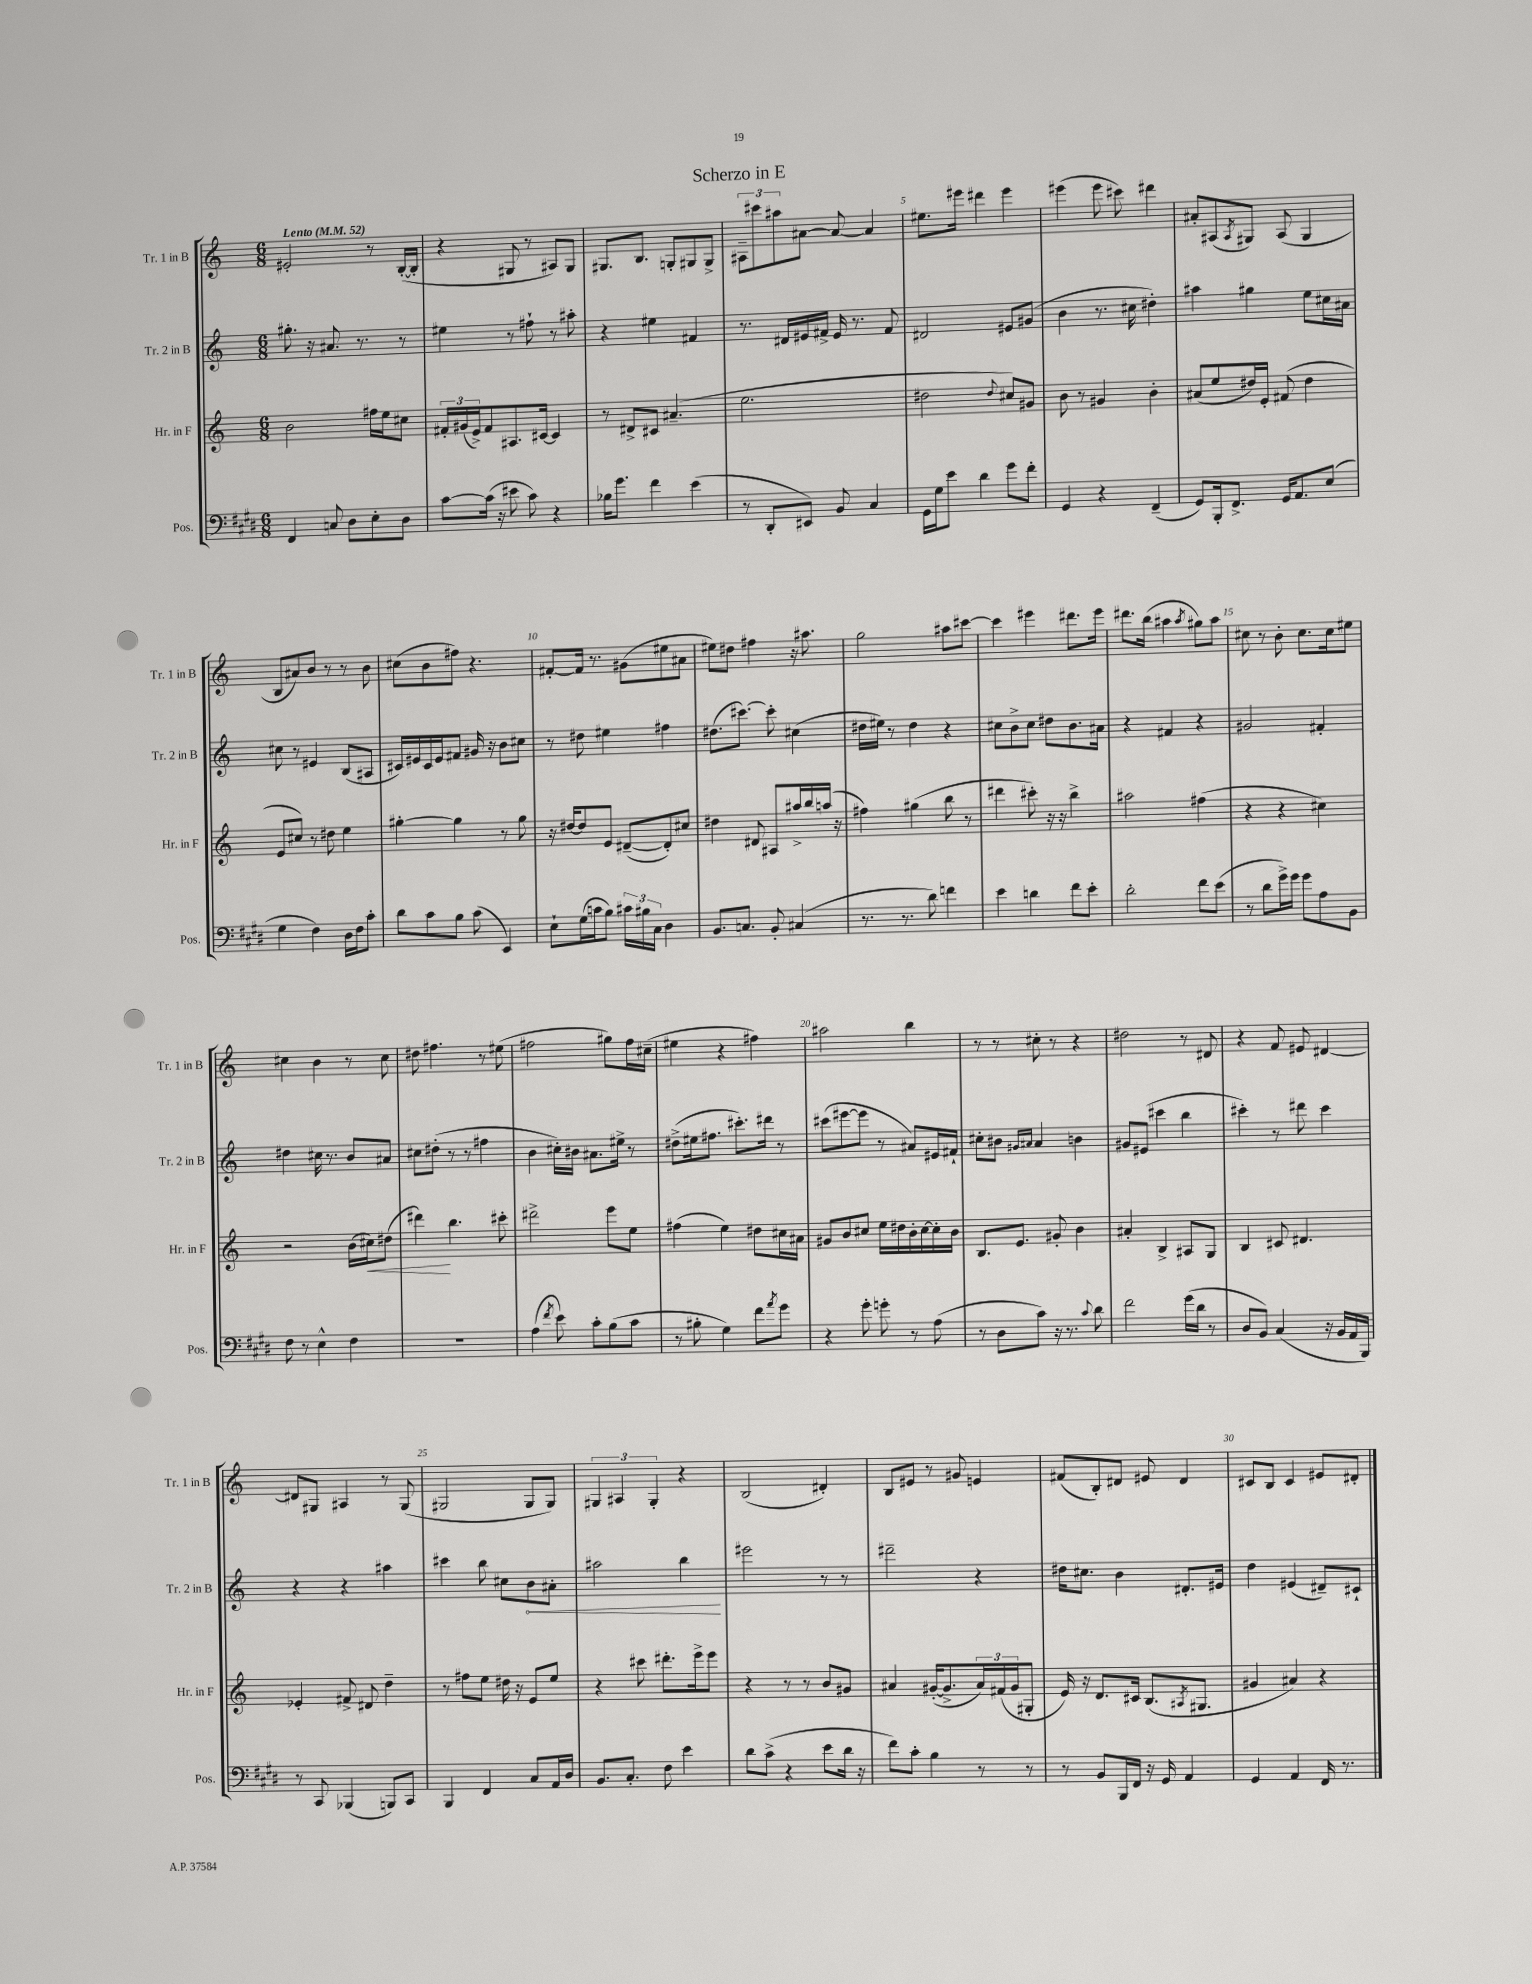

**kern	**kern	**dynam	**kern	**dynam	**kern
*part4	*part3	*part3	*part2	*part2	*part1
*staff4	*staff3	*staff3	*staff2	*staff2	*staff1
*I"Pos.	*I"Hr. in F	*	*I"Tr. 2 in B	*	*I"Tr. 1 in B
*I'Pos.	*I'Hr. in F	*	*I'Tr. 2 in B	*	*I'Tr. 1 in B
*clefF4	*clefG2	*	*clefG2	*	*clefG2
*k[f#c#g#d#]	*k[]	*	*k[]	*	*k[]
*M6/8	*M6/8	*	*M6/8	*	*M6/8
*MM52	*MM52	*	*MM52	*	*MM52
=1	=1	=1	=1	=1	=1
!	!	!	!	!	!LO:TX:a:B:t=Lento
4FF#/	2b\	.	8.gg#X'\	.	2e#X'/
.	.	.	16r	.	.
8Cn/	.	.	8.a#X/	.	.
8D#\L	.	.	.	.	.
.	.	.	8.r	.	.
8E'\	16ff#X\LL	.	.	.	8r
.	16ee\J	.	.	.	.
8D#\J	8cc#X\J	.	8r	.	([16B'/LL
.	.	.	.	.	16B'/JJ]
=2	=2	=2	=2	=2	=2
[8c#\L	24f#X'/LL	.	4ee#X\	.	4r
.	(24g#X/	.	.	.	.
.	24e^/J)	.	.	.	.
(16c#\Jk]	8f#/	.	.	.	.
16r	.	.	.	.	.
8e#X\	8.A#X/	.	8r	.	8G#X/
8c#\)	.	.	8ff#X`\	.	8r
.	[16c#X/Jk	.	.	.	.
4r	4c#/]	.	8r	.	8A#X/L)
.	.	.	8aa#X'\	.	8G#/J
=3	=3	=3	=3	=3	=3
16B-X\KL	8r	.	4r	.	8.G#X/L
8.g#\J	.	.	.	.	.
.	8d#X^/L	.	.	.	.
.	.	.	.	.	8.B/J
4f#\	8c#X/J	.	4ee#X\	.	.
.	(4.a#X~/	.	.	.	8Gn'/L
(4e\	.	.	4f#X/	.	8G#X/
.	.	.	.	.	8G#^/J
=4	=4	=4	=4	=4	=4
8r	2.ee\	.	8.r	.	12A#X~\L
.	.	.	.	.	12ccc#X\
8DD#'/L	.	.	.	.	.
.	.	.	.	.	12aa#X\
.	.	.	16d#X/LL	.	.
8EE#X/J)	.	.	16e#X/	.	[8a#X\J
.	.	.	16f#X^/JJ	.	.
8BB/	.	.	16e#/	.	8a#/_
.	.	.	8.r	.	.
4C#/	.	.	.	.	4a#/]
.	.	.	8f#/	.	.
=5	=5	=5	=5	=5	=5
16GG#\LL	2dd#X\	.	2d#X/	.	8.ee#X\L
16G#\J	.	.	.	.	.
8e\J	.	.	.	.	.
.	.	.	.	.	16eee#X\Jk
4d#\	.	.	.	.	4ddd#X\
.	8qqdd#/	.	.	.	.
8g#\L	8cc#X/L)	.	8e#X/L	.	4eee#\
8f#'\J	8g#X/J	.	(8g#X/J	.	.
=6	=6	=6	=6	=6	=6
4GG#/	8b\	.	4b\	.	(4eee#X\
.	8r	.	.	.	.
4r	4g#X/	.	8.r	.	8eee#\
.	.	.	.	.	8ccc#X\)
.	.	.	16cc#X\	.	.
(4FF#~/	4b'\	.	4dd#X'\)	.	4ddd#X\
=7	=7	=7	=7	=7	=7
8GG#/L)	(8a#X/L	.	4aa#X\	.	8a#X'/L
16BBB'/k	8ee/	.	.	.	(8A#X/
8.FF#^/J	.	.	.	.	.
.	.	.	.	.	8qA#/
.	16dd#X/L)	.	4gg#X\	.	8G#X/J)
.	16e'/JJ	.	.	.	.
16GG#/KL	(8f#X/	.	.	.	(8A#/
8.AA/	.	.	.	.	.
.	4dd#\	.	8ee\L	.	4G#/
(8E/J	.	.	16cc#X\L	.	.
.	.	.	16a#X\JJ	.	.
!!LO:LB:g=z
=8	=8	=8	=8	=8	=8
4G#\	8e/L	.	8cc#X\	.	8B/L
.	8cc#X/J)	.	8r	.	8a#X/)
4F#\)	8r	.	4e#X/	.	8b/J
.	8dd#X\	.	.	.	8r
16D#\LL	4ee\	.	(8B/L	.	8r
16F#\J	.	.	.	.	.
8c#'\J	.	.	8A#X/J	.	8b\
=9	=9	=9	=9	=9	=9
8d#\L	[4gg#X'\	.	16c#X/LL)	.	(8cc#X\L
.	.	.	16e#X/	.	.
8c#\	.	.	16c#/	.	8b\
.	.	.	16e#/J	.	.
8B\J	4gg#\]	.	8f#X/J	.	8ff#X\J)
(8c#\	.	.	16g#X/	.	4.r
.	.	.	16r	.	.
4EE/)	8r	.	8b\L	.	.
.	8gg#\	.	8cc#X\J	.	.
=10	=10	=10	=10	=10	=10
8E`\L	16r	.	8r	.	[8f#X'/L
.	[16dd#X/KL	.	.	.	.
(16G#\L	8dd#/]	.	8dd#X\	.	16f#/Jk]
16cn\J	.	.	.	.	8.r
8B\J)	8e/J	.	4ee#X\	.	.
24c#X\LL	([8d#X~/L	.	.	.	(8g#X\L
24B#X\	.	.	.	.	.
24C#\JJ	.	.	.	.	.
4D#\	8d#'/])	.	4ff#X\	.	8ee#X\
.	8cc#X/J	.	.	.	8a#X\J
=11	=11	=11	=11	=11	=11
8.BB/L	4dd#X\	.	(8.dd#X\L	.	8ee#X\L)
.	.	.	.	.	8dd#X\J
8.Cn/J	.	.	[8.ccc#X\J)	.	.
.	8d#X/	.	.	.	4ff#X\
8BB'/	8A#X/L	.	8ccc#'\]	.	.
(4C#X/	16aa#X^/L	.	(4cc#X\	.	16r
.	16bb/	.	.	.	8.aa#X\
.	(16aan/JJ	.	.	.	.
.	16r	.	.	.	.
=12	=12	=12	=12	=12	=12
8.r	4ff#X\)	.	16dd#X\LL	.	2gg\
.	.	.	16ee#X\JJ)	.	.
.	.	.	8r	.	.
8.r	.	.	.	.	.
.	(4gg#X\	.	4dd#\	.	.
8d#\)	.	.	.	.	.
4fn\	8bb\	.	4r	.	8aa#X\L
.	8r	.	.	.	[8ccc#X\J
=13	=13	=13	=13	=13	=13
4e\	4ddd#X\	.	8cc#X\L	.	4ccc#\]
.	.	.	8b^\	.	.
4dn\	8ccc#X'\)	.	8cc#\J	.	4eee#X\
.	16r	.	8dd#X\L	.	.
.	16r	.	.	.	.
8f#\L	4bb^\	.	8.b\	.	8.ddd#X\L
8e'\J	.	.	.	.	.
.	.	.	16a#X\Jk	.	16eee#\Jk
=14	=14	=14	=14	=14	=14
2d#'\	2aa#X\	.	4r	.	8.ddd#X\L
.	.	.	.	.	(16bb\Jk
.	.	.	4f#X/	.	4aa#X\
.	.	.	.	.	8qaa#/
8f#\L	(4ff#X\	.	4r	.	8gg#X\L)
(8e\J	.	.	.	.	8aa#\J
=15	=15	=15	=15	=15	=15
8r	4r	.	2g#X/	.	8cc#X\
8d#\L	.	.	.	.	8r
16g#^\L)	4r	.	.	.	8b'\
16g#\JJ	.	.	.	.	.
8g#\L	.	.	.	.	8.cc#\L
8A\	4cc#X\)	.	4f#X'/	.	.
.	.	.	.	.	16cc#\k
8BB\J	.	.	.	.	8ee#X\J
!!LO:LB:g=z
=16	=16	=16	=16	=16	=16
8F#\	2r	.	4dd#X\	.	4cc#X\
8r	.	.	.	.	.
4E^^\	.	.	16cc#X\	.	4b\
.	.	.	8.r	.	.
4F#\	(16b\LL	.	8b/L	.	8r
!	!	!LO:HP:b	!	!	!
.	16cc#X\J)	<	.	.	.
.	(8dd#X\J	.	8a#X/J	.	8cc#\
=17	=17	=17	=17	=17	=17
2.r	4ddd#X\)	.	8cc#X\L	.	8dd#X\
.	.	.	(8dd#X'\J	.	4.ff#X\
.	4.bb\	[	8r	.	.
.	.	.	8r	.	.
.	.	.	4ff#X\	.	8r
.	8ccc#X'\	.	.	.	(8ee#X\
=18	=18	=18	=18	=18	=18
(4A\	2ddd#X^\	.	4b\	.	2ff#X\
8qf#/	.	.	.	.	.
8e\)	.	.	16cc#X'\LL)	.	.
.	.	.	16b#X\JJ	.	.
8c#'\L	.	.	8.a#X\L	.	.
(8B\	8eee\L	.	.	.	8gg#X\L)
.	.	.	16ee#X^\Jk	.	.
8c#\J	8ee\J	.	8r	.	16ff#\L
.	.	.	.	.	(16cc#X~\JJ
=19	=19	=19	=19	=19	=19
8r	(4ff#X\	.	(8dd#X^\L	.	4ee#X\
8B#X'\	.	.	16ee#X\k	.	.
.	.	.	8.ff#X\J	.	.
4G#\)	4ee\)	.	.	.	4r
.	.	.	8.ccc#X'\L)	.	.
8f#\L	8dd#X\L	.	.	.	4ff#X\)
.	.	.	16ddd#X\Jk	.	.
8qa/	.	.	.	.	.
8g#\J	16cc#X\L	.	8r	.	.
.	16a#X\JJ	.	.	.	.
=20	=20	=20	=20	=20	=20
4r	8g#X/L	.	(8ccc#X\L	.	2aa#X\
.	8b/	.	[8eee#X\	.	.
8g#'\	8cc#X/J	.	8eee#\J]	.	.
8gn'\	16ee\LL	.	8r	.	.
.	16dd#X\	.	.	.	.
8r	16b'\	.	8a#X/L)	.	4bb\
.	[16cc#\	.	.	.	.
(8A\	16cc#'\]	.	16e#X/L	.	.
.	16b\JJ	.	16f#X`/JJ	.	.
=21	=21	=21	=21	=21	=21
8r	8.B/L	.	8cc#X'\L	.	8r
8D#\L	.	.	8b#X\J	.	8r
.	8.e/J	.	.	.	.
.	.	.	16qqg#X/LL	.	.
.	.	.	16qqa#X/JJ	.	.
8c#\J)	.	.	4a#/	.	8cc#X'\
16r	8g#X'/	.	.	.	8r
8.r	.	.	.	.	.
.	4b\	.	4bn\	.	4r
8qqc#/	.	.	.	.	.
8d#\	.	.	.	.	.
=22	=22	=22	=22	=22	=22
2f#\	4a#X'/	.	8g#X/L	.	2dd#X\
.	.	.	(8e#X/J	.	.
.	4B^/	.	4ccc#X\	.	.
(16g#\LL	8A#X/L	.	4bb\	.	8r
16d#\JJ	.	.	.	.	.
8r	8G/J	.	.	.	8d#X/
=23	=23	=23	=23	=23	=23
8D#/L	4B/	.	4ccc#X'\)	.	4r
8BB/J)	.	.	.	.	.
(4C#/	8c#X/	.	8r	.	8f/
.	4.d#X/	.	8ddd#X\	.	8e#X/
16r	.	.	4ccc#\	.	[4d#X/
16BB/LL	.	.	.	.	.
16AA/	.	.	.	.	.
16BBB/JJ)	.	.	.	.	.
!!LO:LB:g=z
=24	=24	=24	=24	=24	=24
8r	4e-X'/	.	4r	.	8d#X/L]
8CC#/	.	.	.	.	8G#X/J
(4BBB-X/	8f#X^/	.	4r	.	4A#X/
.	8d#X/	.	.	.	.
8BBBn/L)	4dd~\	.	4aa#X\	.	8r
8CC#/J	.	.	.	.	(8G#/
=25	=25	=25	=25	=25	=25
4BBB/	8r	.	4ccc#X\	.	2G#X/
.	8ff#X\L	.	.	.	.
4FF#/	8ee\J	.	8bb\	.	.
.	16dd#X\	.	8cc#X\L	.	.
.	16r	.	.	.	.
!	!	!	!	!LO:HP:b	!
8C#/L	8e/L	.	8b\	<	8G#/L
16AA/L	8ee/J	.	8a#X'\J	.	8G#/J)
16D#/JJ	.	.	.	.	.
=26	=26	=26	=26	=26	=26
8.BB/L	4r	.	2aa#X\	.	6G#X/
.	.	.	.	.	6A#X/
8.C#'/J	.	.	.	.	.
.	8ccc#X\	.	.	.	.
.	.	.	.	.	6G#'/
8F#\	8.ddd#X'\L	.	.	.	.
4e\	.	.	4bb\	.	4r
.	16eee^\k	.	.	.	.
.	8eee\J	.	.	.	.
.	.	.	.	[	.
=27	=27	=27	=27	=27	=27
8d#\L	4r	.	2eee#X\	.	(2B/
(8c#^\J	.	.	.	.	.
4r	8r	.	.	.	.
.	8r	.	.	.	.
8e\L	8b/L	.	8r	.	4d#X'/)
16d#\Jk	8g#X/J	.	8r	.	.
16r	.	.	.	.	.
=28	=28	=28	=28	=28	=28
8f#\L)	4a#X/	.	2ddd#X~\	.	8B/L
8c#'\J	.	.	.	.	8e#X/J
4B\	([16g#X'/KL	.	.	.	8r
.	8.g#^/]	.	.	.	.
.	.	.	.	.	8g#X/
8r	24a#/L)	.	4r	.	4en/
.	(24f#X/	.	.	.	.
.	24g#/J	.	.	.	.
8r	8G#X'/J	.	.	.	.
=29	=29	=29	=29	=29	=29
8r	16e/)	.	16dd#X\KL	.	(8f#X/L
.	16r	.	8.cc#X\J	.	.
8BB/L	8.d/L	.	.	.	8B'/)
16BBB/L	.	.	4b\	.	8d#X/J
16FF#/JJ	16c#X/Jk	.	.	.	.
16r	(8.B/L	.	.	.	8e#X/
16GG#/	.	.	.	.	.
4AA/	.	.	8.d#X'/L	.	4d#/
.	8qA#X/	.	.	.	.
.	8.G#X/J	.	.	.	.
.	.	.	16e#X/Jk	.	.
=30	=30	=30	=30	=30	=30
4GG#/	4g#X/	.	4dd\	.	8c#X/L
.	.	.	.	.	8B/J
4AA/	4a#X/)	.	(4e#X/	.	4c#/
16FF#/	4r	.	8d#X~/L)	.	8e#X/L
8.r	.	.	.	.	.
.	.	.	8c#X`/J	.	8d#X'/J
==	==	==	==	==	==
*-	*-	*-	*-	*-	*-
